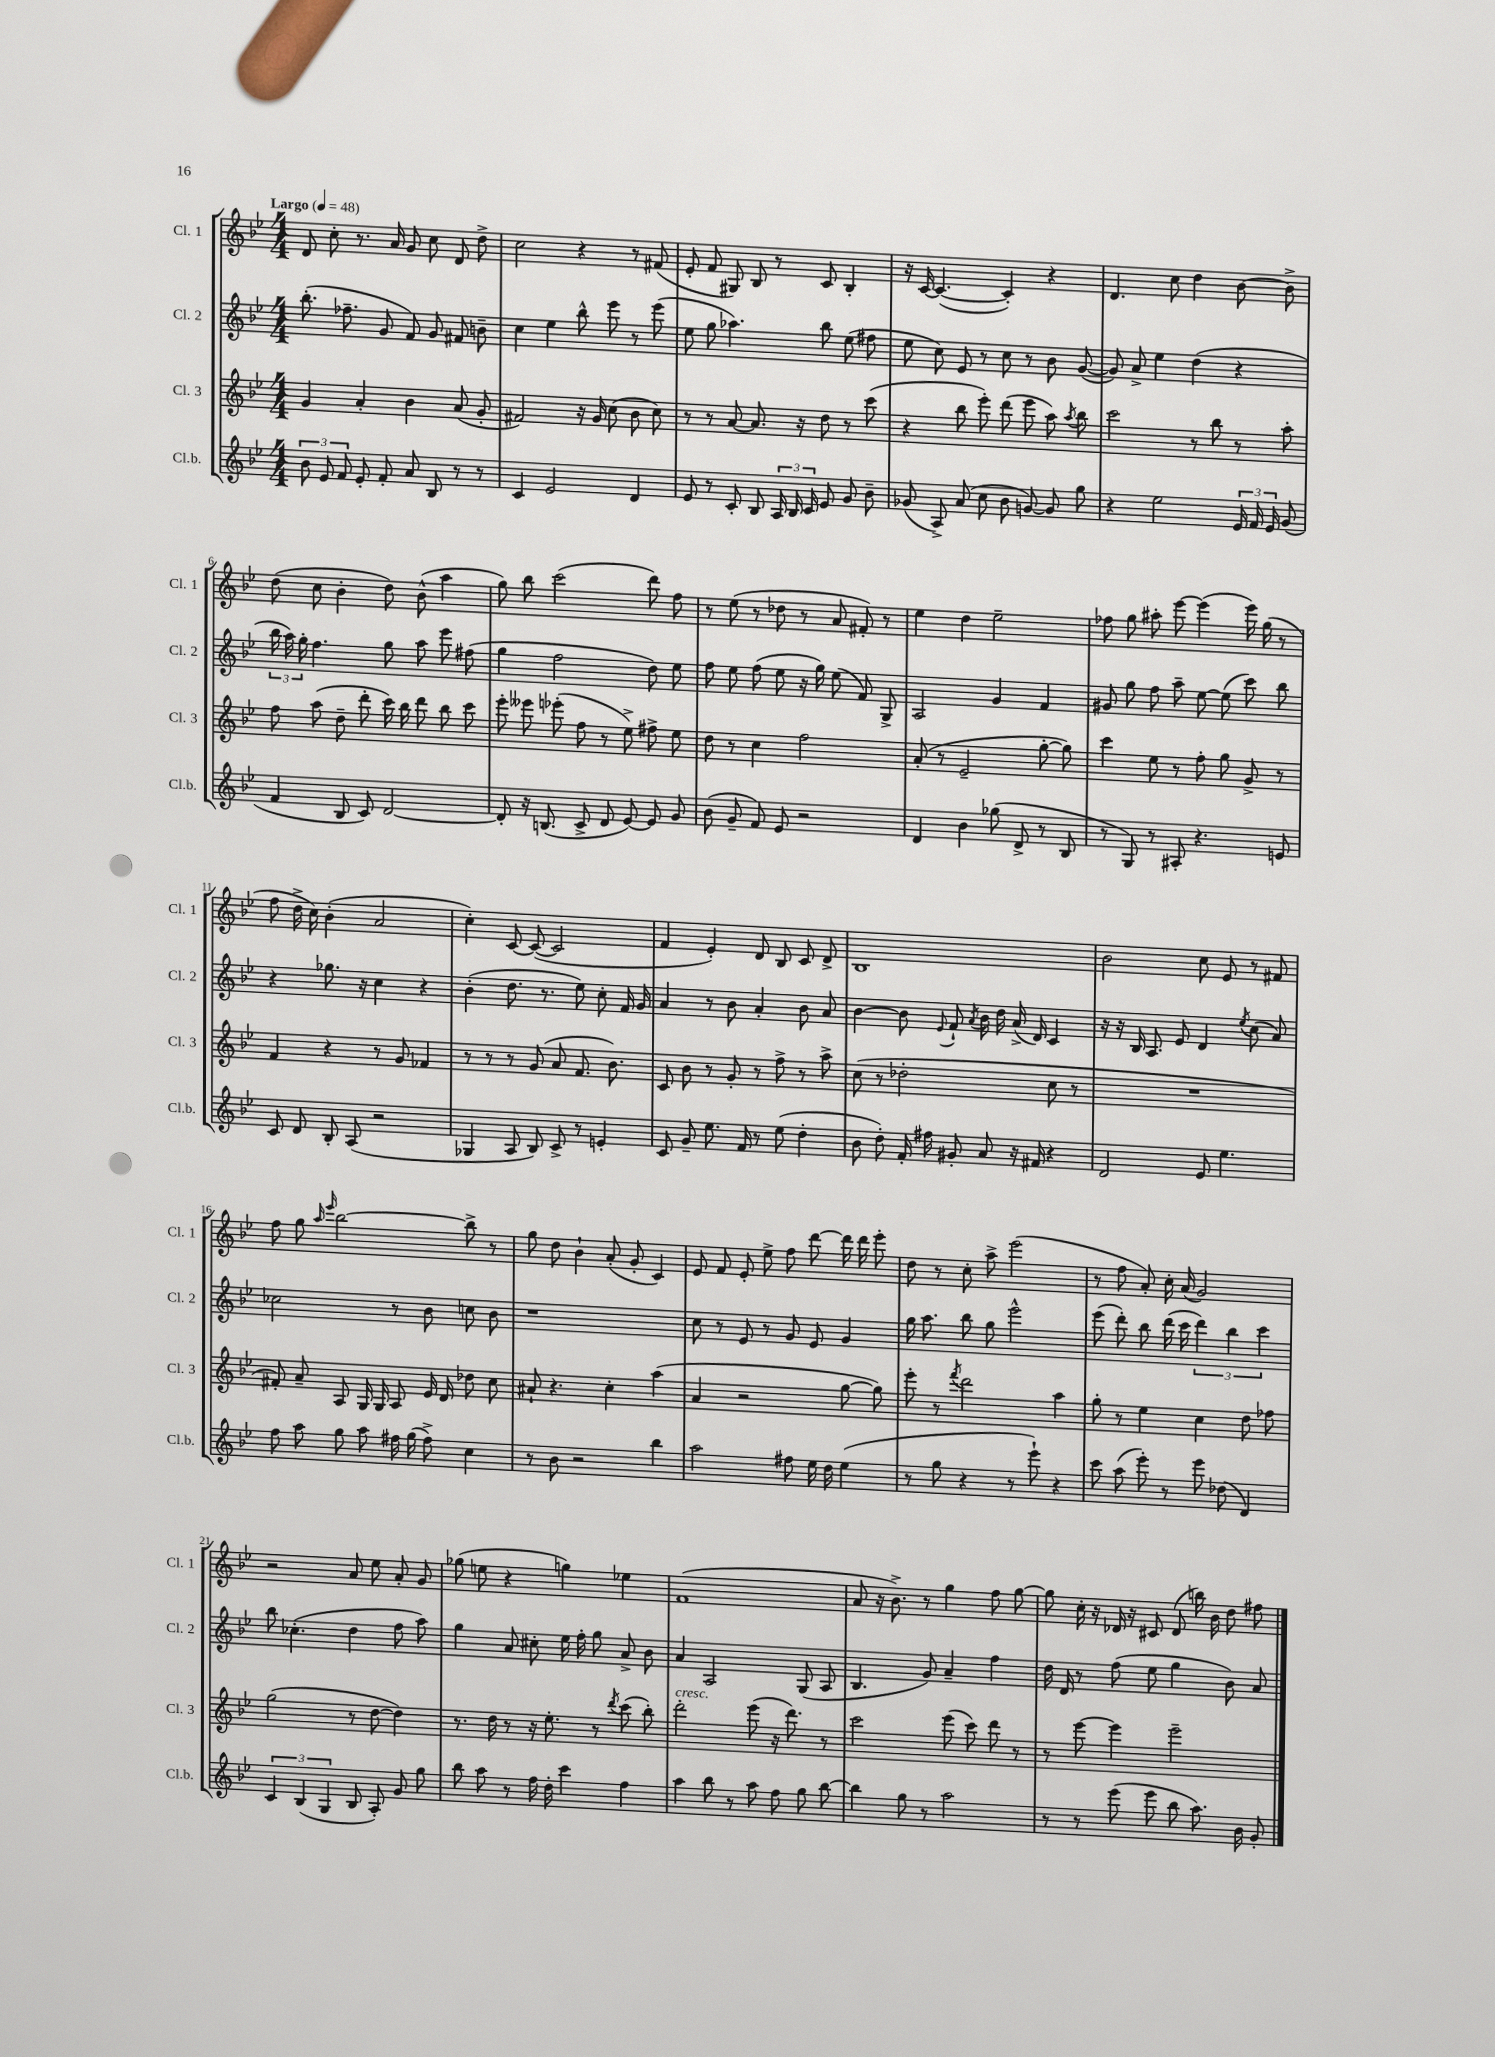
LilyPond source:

<<
\new StaffGroup <<
\new Staff = "s0" \with { instrumentName = "Cl. 1" shortInstrumentName = "Cl. 1" } {
    \clef treble \key bes \major \numericTimeSignature \time 4/4 \tempo "Largo" 4 = 48
    \autoBeamOff d'8 c''8-. r8. a'16 g'8 c''8 d'8 d''8-> |
    c''2 r4 r8 fis'8( |
    ees'8-. f'8 gis8) bes8 r8 c'8 bes4-. |
    r16 c'16~ c'4.~( c'4-.) r4 |
    d'4. c''8 d''4 bes'8~ bes'8-> |
    d''8( c''8 bes'4-. d''8) bes'8-^( a''4 |
    g''8) bes''8 c'''2( d'''8) f''8 |
    r8 ees''8( r8 des''8 r8 a'8 fis'8-.) r8 |
    ees''4 d''4 ees''2-- |
    fes''8 g''8 ais''8-. ees'''8~ ees'''4( ees'''16) g''16( r8 |
    f''8 d''16-> c''16) bes'4-.( a'2 |
    c''4-.) c'8~ c'8~( c'2 |
    f'4 ees'4-.) d'8 bes8 c'8 d'8-> |
    bes1 |
    bes'2 c''8 ees'8 r8 fis'8 |
    f''8 g''8 \grace { a''16 ees'''16 } bes''2~ bes''8-> r8 |
    g''8 d''8 bes'4-! a'8-.( g'8-. c'4) |
    ees'8 f'8 ees'8-. ees''8-> f''8 d'''8~ d'''16 d'''16 ees'''8-. |
    d''8 r8 c''8-. a''8-> ees'''2( |
    r8 f''8 a'8-.) c''16-. a'16( g'2) |
    r2 a'8 ees''8 a'8-. g'8 |
    ges''8( e''8 r4 g''4) ees''4 |
    f'1( |
    a'8 r16 bes'8.->) r8 g''4 f''8 g''8~ |
    g''8 c''16-. r16 des'16 r16 cis'8 des'8( b''16) bes'16 d''8 fis''8 \bar "|." |
}
\new Staff = "s1" \with { instrumentName = "Cl. 2" shortInstrumentName = "Cl. 2" } {
    \clef treble \key bes \major \numericTimeSignature \time 4/4
    \autoBeamOff bes''8.-.( fes''8.-- g'8 f'8) g'8 fis'8 b'8-- |
    c''4 ees''4 bes''8-^ ees'''8 r8 ees'''8( |
    ees''8 g''8 aes''4.) bes''8 ees''8( fis''8 |
    ees''8 c''8) ees'8 r8 c''8 r8 bes'8 g'8~( |
    g'8) a'8-> ees''4 d''4( r4 |
    \tuplet 3/2 { bes''16 a''16) g''16-. } f''4. g''8 a''8 ees'''8 fis''8( |
    g''4 f''2 d''8) ees''8 |
    f''8 ees''8 f''8( ees''8 r16 g''16) ees''8( f'8) g8-> |
    a2 g'4 f'4 |
    gis'8 g''8 f''8 a''8-- ees''8~ ees''8( c'''8) bes''8 |
    r4 ges''8. r16 c''4 r4 |
    bes'4-.( d''8. r8. ees''8) c''8-. f'16 g'16 |
    a'4 r8 bes'8 a'4-. bes'8 a'8 |
    bes'4~ bes'8 \appoggiatura { ees'8 } f'8-! \acciaccatura { a'8 } bes'16 d''16 a'16->( d'16) c'4 |
    r16 r16 bes16 a8. ees'8 d'4 \acciaccatura { ees''8 } c''8( a'8) |
    ces''2 r8 bes'8 c''8 bes'8 |
    r1 |
    c''8 r8 ees'8 r8 g'8 ees'8 g'4 |
    g''16 a''8. bes''8 g''8 ees'''2-^ |
    ees'''8( d'''8-.) bes''8 d'''16( c'''16 \tuplet 3/2 { d'''4) bes''4 c'''4 } |
    bes''8 ces''4.-.( d''4 f''8 a''8) |
    g''4 a'8 cis''8-. ees''16 f''16-. g''8 a'8-> bes'8 |
    a'4 a2 g8( a8 |
    bes4. g'8) a'4-- f''4 |
    d''16 d'16 r8 f''8( ees''8 g''4 bes'8) a'8 \bar "|." |
}
\new Staff = "s2" \with { instrumentName = "Cl. 3" shortInstrumentName = "Cl. 3" } {
    \clef treble \key bes \major \numericTimeSignature \time 4/4
    \autoBeamOff g'4 a'4-. bes'4 a'8( g'8-. |
    fis'2) r16 g'16 c''8( bes'8 c''8) |
    r8 r8 a'8~ a'8. r16 d''8 r8 c'''8( |
    r4 bes''8 ees'''8-.) d'''8( ees'''8 a''8) \acciaccatura { a''8 } bes''8 |
    c'''2 r8 bes''8 r8 a''8-. |
    f''8 a''8( d''8-- d'''8-. c'''16) bes''16 d'''8 bes''8 c'''8 |
    ees'''8-. eeses'''8 ees'''8-.( f''8 r8 ees''8->) fis''8-> ees''8 |
    d''8 r8 c''4 f''2 |
    a'8-.( r8 ees'2-- g''8~-. g''8) |
    c'''4 ees''8 r8 f''8-. g''8 g'8-> r8 |
    f'4 r4 r8 g'8 fes'4 |
    r8 r8 r8 g'8( a'8 f'8. bes'8.) |
    c'8 bes'8 r8 g'8-. r8 f''8-> r8 a''8-> |
    c''8( r8 des''2-. c''8 r8 |
    R1 |
    fis'8-.) a'8-- a8 g16 g16 a8 ees'16 d'16 des''8 c''8 |
    ais'8-! r4. c''4-. a''4( |
    a'4 r2 g''8~ g''8) |
    ees'''8-. r8 \acciaccatura { f'''8 } d'''2 a''4 |
    g''8-. r8 ees''4 c''4 d''8 fes''8 |
    g''2( r8 d''8~ d''4) |
    r8. d''16 r8 r16 ees''8.-. r8 \acciaccatura { d'''8 } c'''8( bes''8-.) |
    d'''2-.^\markup { \italic "cresc." } ees'''8( r16 d'''8.) r8 |
    c'''2 ees'''8( c'''8) d'''8 r8 |
    r8 ees'''8~ ees'''4 ees'''2-- \bar "|." |
}
\new Staff = "s3" \with { instrumentName = "Cl.b." shortInstrumentName = "Cl.b." } {
    \clef treble \key bes \major \numericTimeSignature \time 4/4
    \autoBeamOff \tuplet 3/2 { bes'8 ees'8 f'8 } ees'8-. f'8-. a'8 bes8 r8 r8 |
    c'4 ees'2 d'4 |
    ees'8 r8 c'8-. bes8 \tuplet 3/2 { a16 bes16 c'16 } ees'8 g'8 bes'8-- |
    ges'8( a8->) a'8( c''8 bes'8 g'8~) g'8 g''8 |
    r4 ees''2 \tuplet 3/2 { ees'16 f'16 ees'16 } g'8( |
    f'4 bes8 c'8) d'2~ |
    d'8-. r16 b8.( c'8-> d'8 ees'8~) ees'8 g'8 |
    bes'8( g'8-- f'8) ees'8 r2 |
    d'4 bes'4 ges''8( d'8-> r8 bes8 |
    r8 g8) r8 ais8-. r4. e'8 |
    c'8 d'8 bes8-. a8( r2 |
    ges4 a8 bes8) c'8-> r8 e'4-. |
    c'8 g'8-- ees''8. f'16 r8 ees''8( d''4-. |
    bes'8 d''8-.) f'16-. fis''16 gis'8-. a'8 r16 fis'16 r4 |
    d'2 ees'8 ees''4. |
    f''8 a''8 g''8 a''8 fis''16 g''16( fis''8->) c''4 |
    r8 bes'8 r2 bes''4 |
    a''2 fis''8 ees''16 d''16 ees''4( |
    r8 g''8 r4 r8 ees'''8-!) r4 |
    c'''8 a''8( ees'''8-.) r8 ees'''8 des''8( d'4) |
    \tuplet 3/2 { c'4 bes4( g4 } bes8 a8-.) g'8 g''8 |
    bes''8 a''8 r8 f''16 d''16-. c'''4 f''4 |
    a''4 bes''8 r8 a''8 f''8 g''8 bes''8~ |
    bes''4 g''8 r8 a''2 |
    r8 r8 ees'''8( ees'''8 bes''8 a''8.) bes'16 g'8-. \bar "|." |
}
>>
>>
